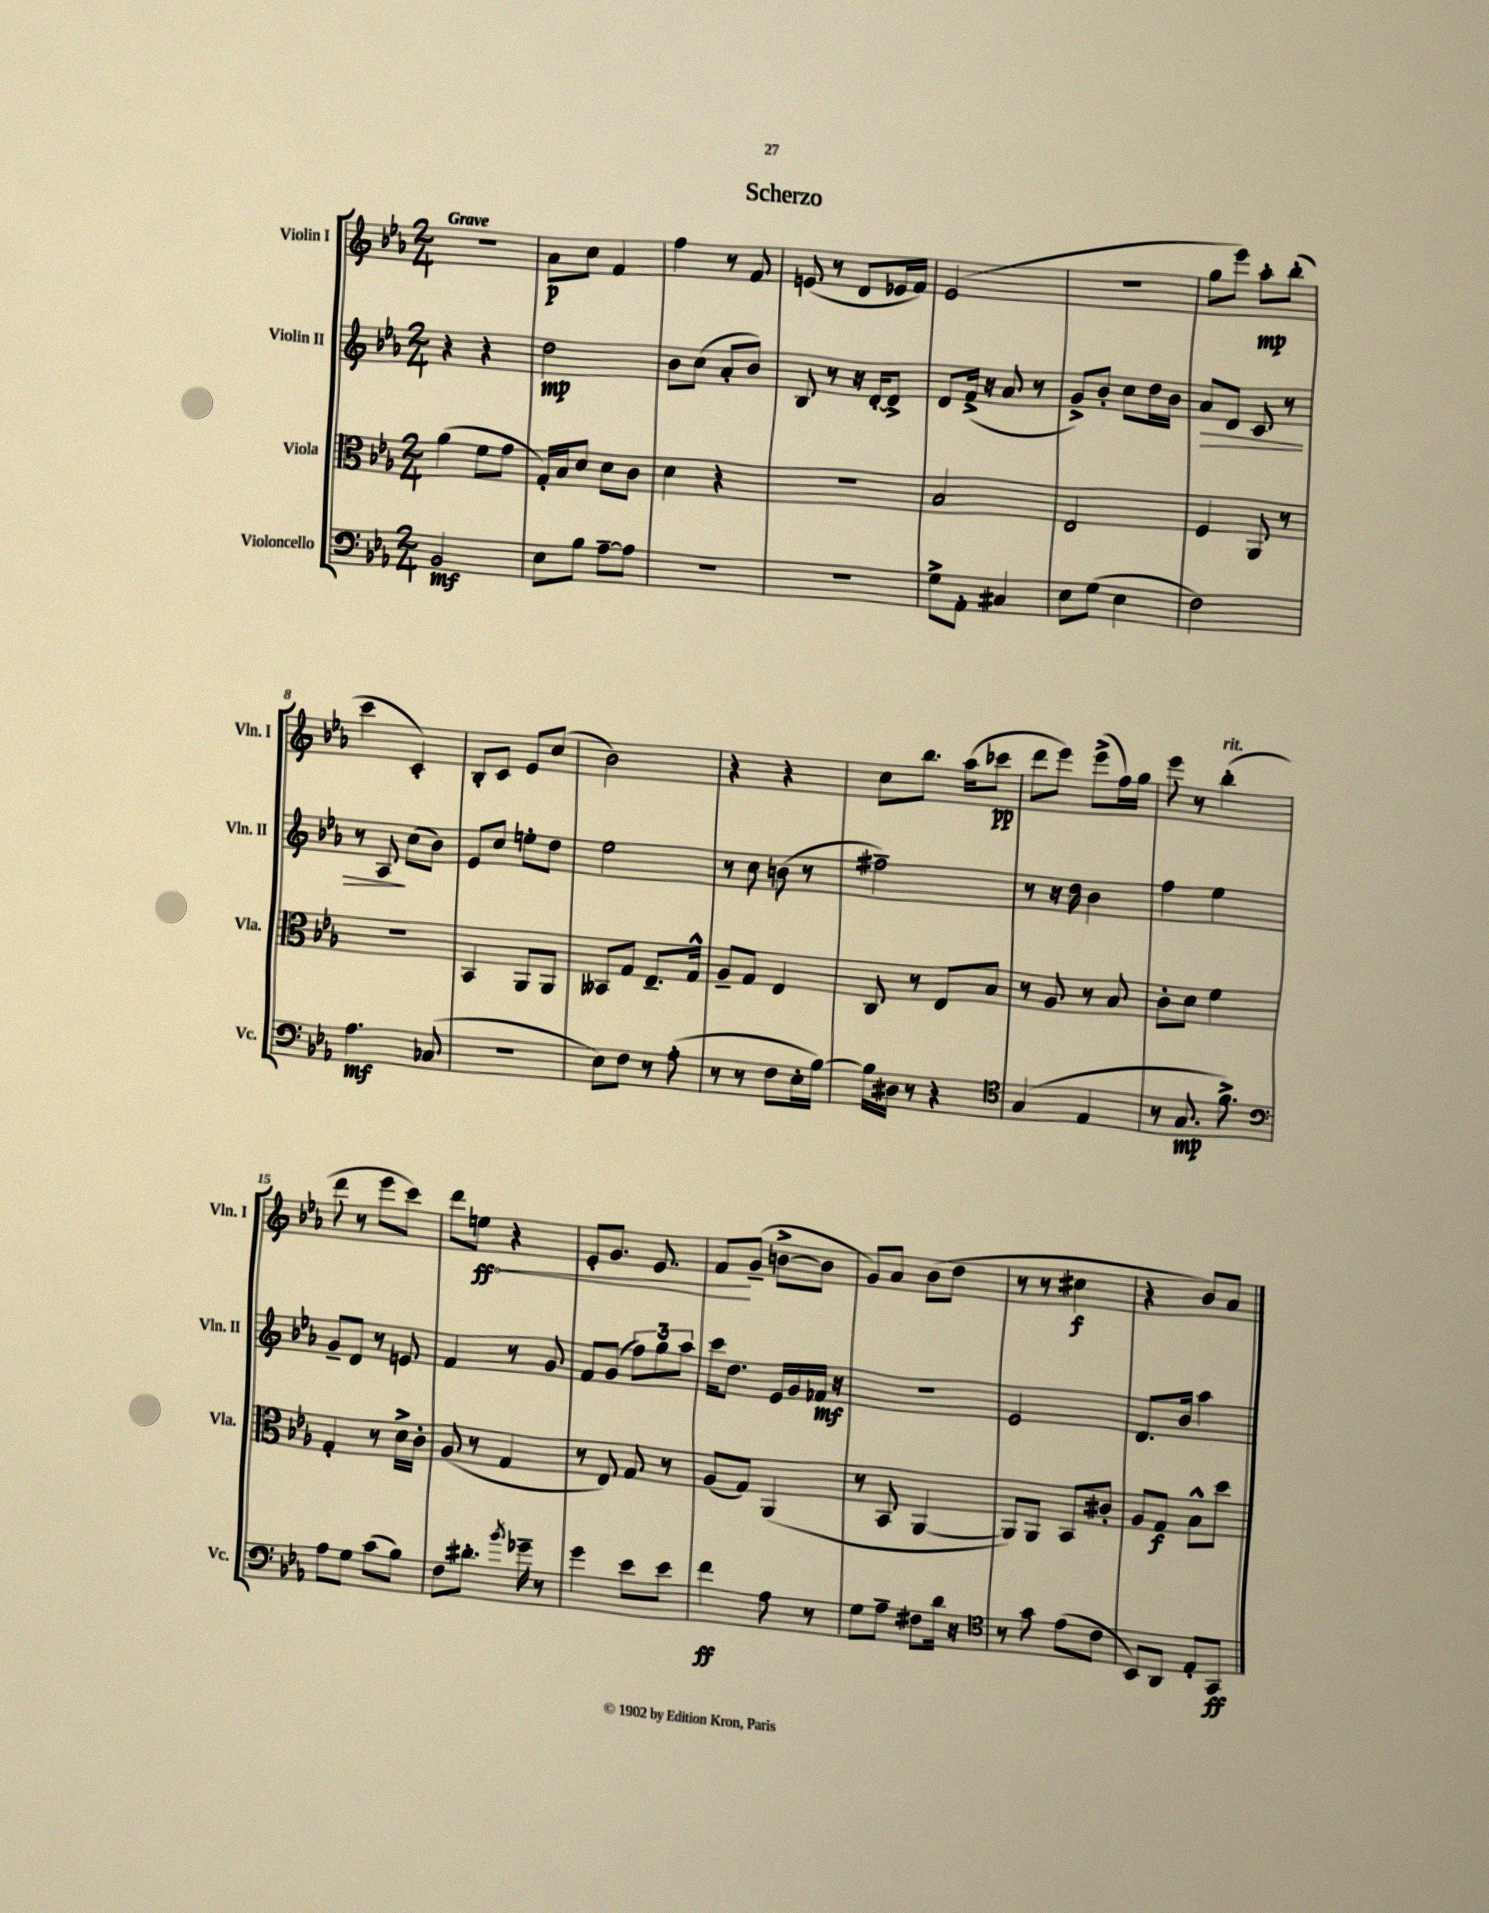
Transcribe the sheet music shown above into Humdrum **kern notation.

**kern	**kern	**kern	**kern
*staff4	*staff3	*staff2	*staff1
*clefF4	*clefC3	*clefG2	*clefG2
*k[b-e-a-]	*k[b-e-a-]	*k[b-e-a-]	*k[b-e-a-]
*M2/4	*M2/4	*M2/4	*M2/4
2BB-	(4a-	4r	2r
.	8f	4r	.
.	8g	.	.
=	=	=	=
8E-	16G')	2dd	8a-
.	16B-	.	.
8B-	8d	.	8cc
[8A-~	8d	.	4f
8A-]	8c	.	.
=	=	=	=
2r	4d	8b-	4ff
.	.	(8cc	.
.	4r	8a-'	8r
.	.	8b-)	8f
=	=	=	=
2r	2r	8B-	(8e
.	.	8r	8r
.	.	16r	8d
.	.	[16d'	.
.	.	8d^]	16e-
.	.	.	16f)
=	=	=	=
8G^	2B-	8d	(2e-
8AA-'	.	(16f^	.
.	.	16r	.
4C#	.	8a-	.
.	.	8r	.
=	=	=	=
8E-	2E-	8g^)	2r
(8G	.	8b-'	.
4E-	.	8cc	.
.	.	16dd	.
.	.	16b-	.
=	=	=	=
2F)	4F	8a-	8gg
.	.	8d	8eee-)
.	8AA-	8c	8aa-'
.	8r	8r	(8bb-'
=	=	=	=
4.A-	2r	8r	4ccc
.	.	8A-	.
.	.	(8cc	4c')
(8C-	.	8b-)	.
=	=	=	=
2r	4BB-	8e-	8B-'
.	.	8cc	8c
.	8AA-	8ee'	8e-
.	8AA-	8dd	(8cc
=	=	=	=
8E-)	8BB--	2ee-	2b-)
8F	8G	.	.
8r	8.E-~	.	.
(8A-'	.	.	.
.	16G^^	.	.
=	=	=	=
8r	8A-~	8r	4r
8r	8G	8cc	.
8F	4E-	(8b	4r
16E-'	.	8r	.
[16B-)	.	.	.
=	=	=	=
16B-]	8C	2ff#~)	8cc
16D#	.	.	.
8r	8r	.	8.bb-
4r	8E-	.	.
.	.	.	(16aa-
.	8B-	.	8ccc-
=	=	=	=
*clefC4	*	*	*
(4G	8r	8r	8ddd
.	8A-	16r	8eee-)
.	.	16dd	.
4E-	8r	4b-	(8eee-^
.	8B-	.	16ff)
.	.	.	16gg
=	=	=	=
8r	8c'	4ff	8eee-
8.G	8d	.	8r
.	4f	4ee-	(4bb-'
8.f^)	.	.	.
=	=	=	=
*clefF4	*	*	*
8A-	4G'	8g~	8ddd
8G	.	8d	8r
(8c	8r	8r	8eee-
8B-)	16d^	8e	8ccc)
.	16c'	.	.
=	=	=	=
8F	(8A-	4f	8ddd
8.d#'	8r	.	8ee
.	4G	8r	4r
8qb-	.	.	.
16g-~	.	.	.
8r	.	8g	.
=	=	=	=
4g	8r	8f	8e-'
.	8E-)	(8g	8.g
8e-	8G	12ff)	.
.	.	.	8.e-
.	.	12gg	.
8e-	8r	.	.
.	.	12aa-	.
=	=	=	=
4f	(8A-	16ccc	8f
.	.	8.dd	.
.	8G)	.	(8g~
8A-	(4AA-	16e-	[8b^
.	.	16g	.
8r	.	16f-	8b]
.	.	16r	.
=	=	=	=
8G	8r	2r	8g)
8A-~	8BB-	.	8a-
8F#	[4AA-	.	(8b-
16d	.	.	8dd
16r	.	.	.
=	=	=	=
*clefC4	*	*	*
8r	8AA-])	2e-	8r
8g	8AA-	.	8r
(8e-	8BB-	.	4cc#
8c	8c#'	.	.
=	=	=	=
8BB-)	8A-	8.d	4r
8AA-	8G	.	.
.	.	16b-	.
8E-'	8B-^^	4aa-	8b-)
8GG	8dd	.	8a-
==	==	==	==
*-	*-	*-	*-
